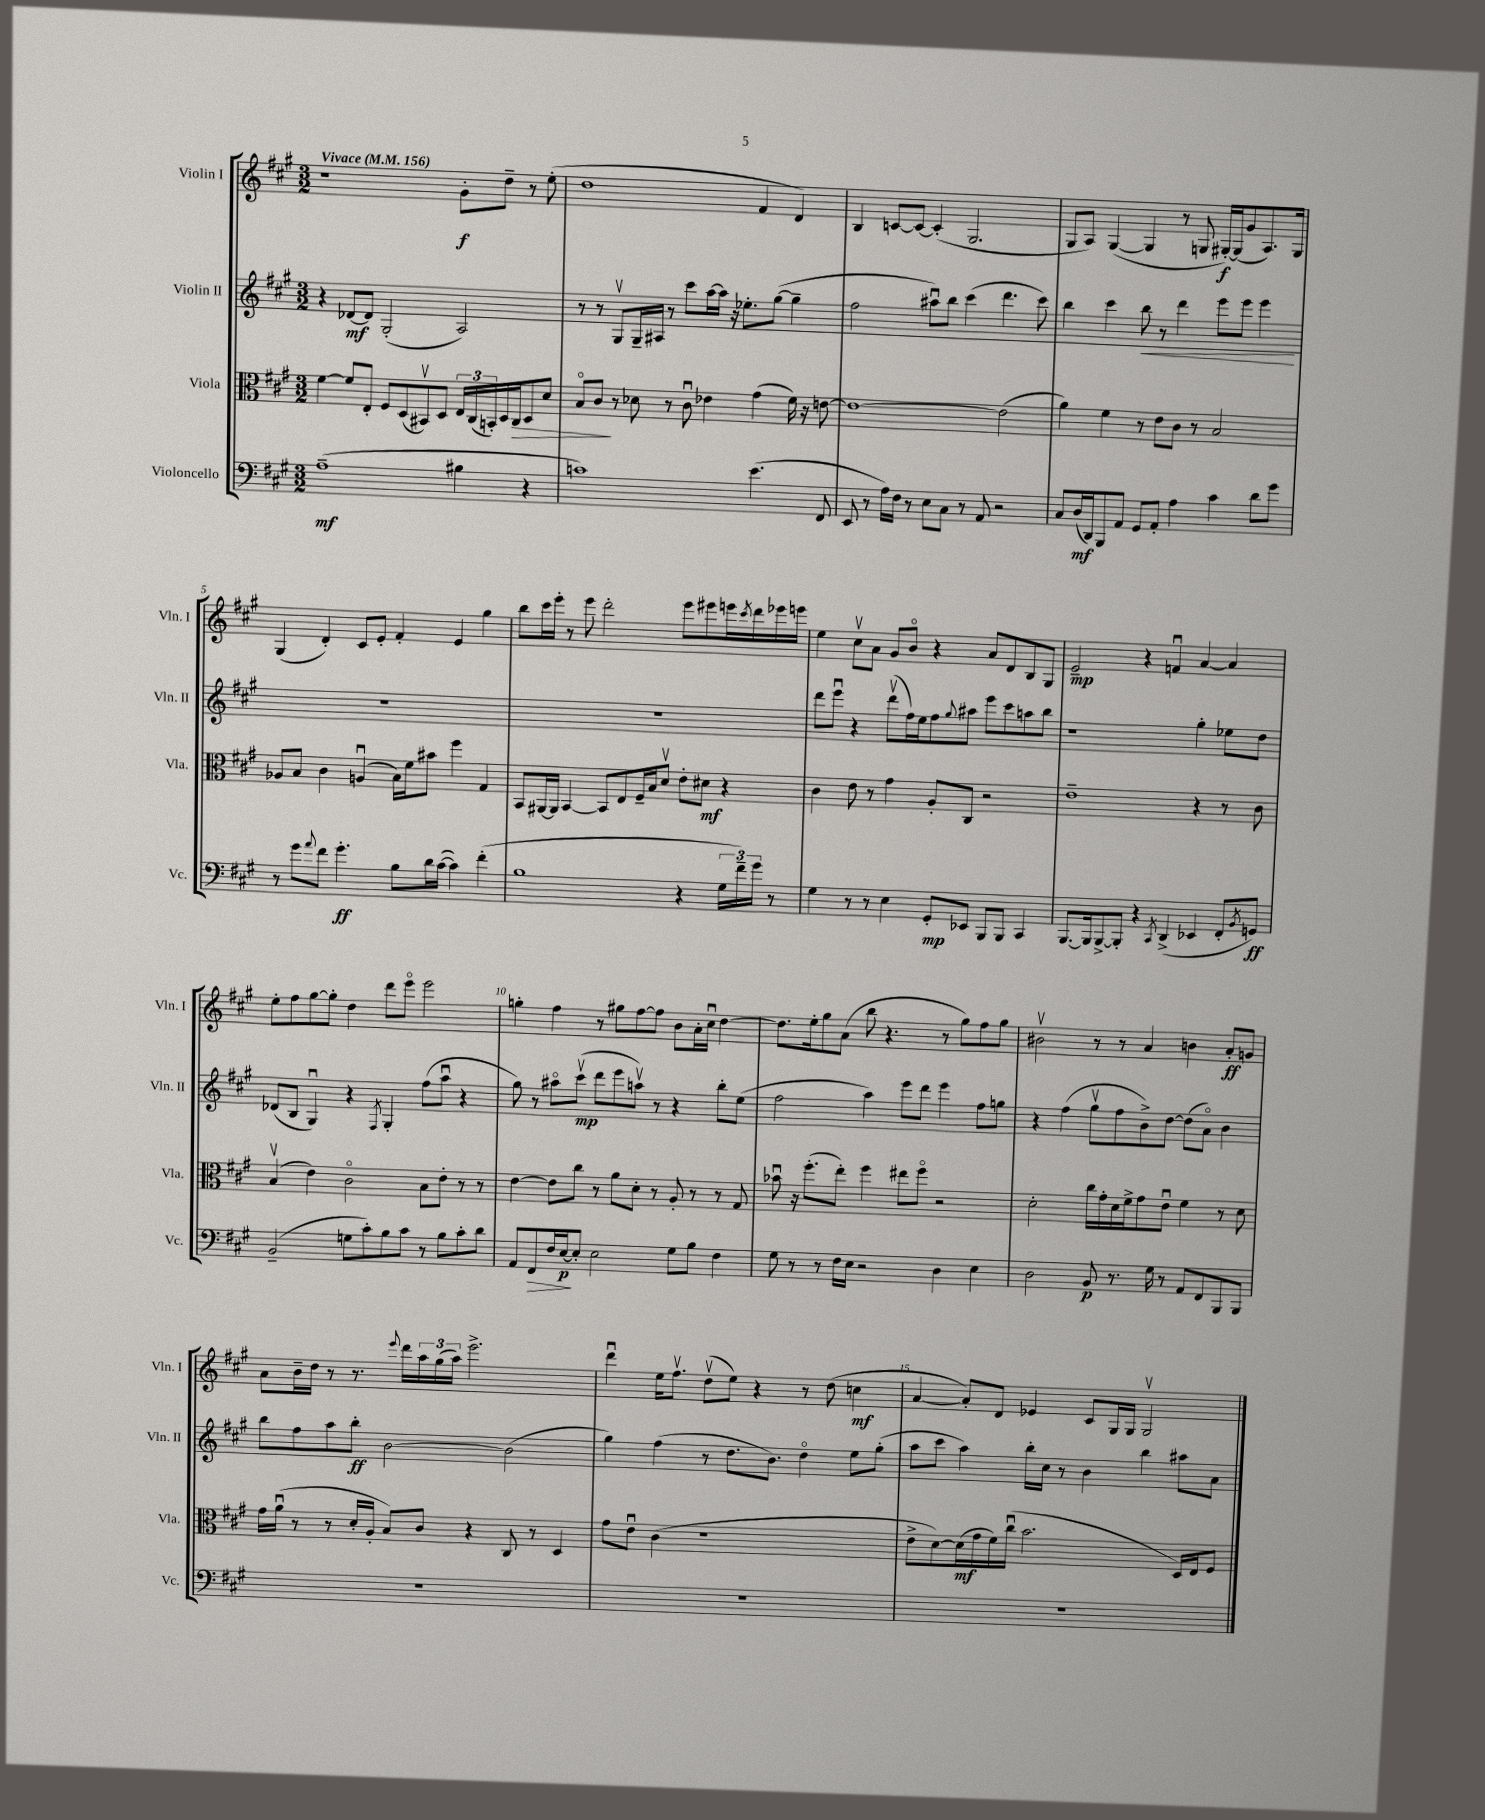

**kern	**dynam	**kern	**dynam	**kern	**dynam	**kern	**dynam
*part4	*part4	*part3	*part3	*part2	*part2	*part1	*part1
*staff4	*staff4	*staff3	*staff3	*staff2	*staff2	*staff1	*staff1
*I"Violoncello	*	*I"Viola	*	*I"Violin II	*	*I"Violin I	*
*I'Vc.	*	*I'Vla.	*	*I'Vln. II	*	*I'Vln. I	*
*clefF4	*	*clefC3	*	*clefG2	*	*clefG2	*
*k[f#c#g#]	*	*k[f#c#g#]	*	*k[f#c#g#]	*	*k[f#c#g#]	*
*M3/2	*	*M3/2	*	*M3/2	*	*M3/2	*
*MM156	*	*MM156	*	*MM156	*	*MM156	*
=1	=1	=1	=1	=1	=1	=1	=1
!	!	!	!	!	!	!LO:TX:a:B:t=Vivace	!
(1A~	mf	[4f#\	.	4r	.	1r	.
.	.	8f#/L]	.	[8d-X/L	mf	.	.
.	.	8E'/J	.	8d-/J]	.	.	.
.	.	8F#/L	.	(2G#'/	.	.	.
.	.	(8D/	.	.	.	.	.
.	.	8BB#Xv/)	.	.	.	.	.
.	.	8D/J	.	.	.	.	.
4B#X\	.	24E/LL	.	2A/)	.	8g#'\L	f
.	.	(24C#/	.	.	.	.	.
.	.	24BBn'/)	.	.	.	.	.
.	.	16D/	.	.	.	8dd~\J	.
!	!	!	!LO:HP:b	!	!	!	!
.	.	16C#/J	>	.	.	.	.
4r	.	8D/	.	.	.	8r	.
.	.	8d/J	.	.	.	(8ee'\	.
=2	=2	=2	=2	=2	=2	=2	=2
1cn)	.	8B/L	.	8r	.	1dd	.
.	.	8c#/J	.	8r	.	.	.
.	.	8r	]	8G#v/L	.	.	.
.	.	8d-X\	.	16G#~/L	.	.	.
.	.	.	.	16A#X/JJ	.	.	.
.	.	8r	.	8r	.	.	.
.	.	8c#u\	.	8ccc#\L	.	.	.
.	.	4e-X\	.	[16aa\L	.	.	.
.	.	.	.	16aa\JJ]	.	.	.
.	.	.	.	16r	.	.	.
.	.	.	.	8.ee-X'\L	.	.	.
(4.e\	.	(4g#\	.	.	.	4f#/	.
.	.	.	.	([8gg#\J	.	.	.
.	.	16f#\)	.	4gg#~\]	.	4d/)	.
.	.	16r	.	.	.	.	.
8FF#/	.	[8en\	.	.	.	.	.
=3	=3	=3	=3	=3	=3	=3	=3
8EE/	.	1e_	.	2ff#\	.	4B/	.
8r	.	.	.	.	.	.	.
16A\LL)	.	.	.	.	.	[8cn/L	.
16F#\JJ	.	.	.	.	.	.	.
8r	.	.	.	.	.	8c/J_	.
8E\L	.	.	.	8aa#Xu\L)	.	(4c'/]	.
8C#\J	.	.	.	8bb\J	.	.	.
8r	.	.	.	(4ccc#\	.	2.G#/	.
8AA/	.	.	.	.	.	.	.
2r	.	(2e\]	.	4.ddd\	.	.	.
.	.	.	.	8ccc#\)	.	.	.
=4	=4	=4	=4	=4	=4	=4	=4
8C#/L	.	4a\)	.	4bb\	.	8G#/L	.
(16D/L	mf	.	.	.	.	8A/J)	.
16DD/J)	.	.	.	.	.	.	.
8BBB/	.	4f#\	.	4ccc#\	.	([4G#/	.
8AA/J	.	.	.	.	.	.	.
!	!	!	!	!	!LO:HP:b	!	!
8GG#/L	.	8r	.	8bb\	<	4G#/]	.
8AA'/J	.	8e\L	.	8r	.	.	.
4A\	.	8c#\J	.	4ddd\	.	8r	.
.	.	8r	.	.	.	8Gn/	.
4c#\	.	2B/	.	8eee\L	.	[16G#X'/LL)	f
.	.	.	.	.	.	(16G#/J]	.
.	.	.	.	8eee\J	.	8g#/	.
8d\L	.	.	.	4eee\	.	8.A/)	.
8g#\J	.	.	.	.	.	.	.
.	.	.	.	.	.	16G#/Jk	.
.	.	.	.	.	[	.	.
!!LO:LB:g=z
=5	=5	=5	=5	=5	=5	=5	=5
8r	.	8A-X/L	.	1.r	.	(4G#/	.
8g#\L	.	8B/J	.	.	.	.	.
8qqa/	.	.	.	.	.	.	.
8f#\J	.	4c#\	.	.	.	4d'/)	.
4.g#'\	ff	.	.	.	.	.	.
.	.	(4Anu/	.	.	.	8c#/L	.
.	.	.	.	.	.	8e'/J	.
8B\L	.	16B\LL)	.	.	.	4f#'/	.
.	.	16f#\J	.	.	.	.	.
16d\L	.	8b#X\J	.	.	.	.	.
([16c#\JJ	.	.	.	.	.	.	.
4c#\])	.	4ff#\	.	.	.	4e/	.
(4f#'\	.	4G#/	.	.	.	4gg#\	.
=6	=6	=6	=6	=6	=6	=6	=6
1B	.	8BB/L	.	1.r	.	8bb\L	.
.	.	[16AA#X/L	.	.	.	16ccc#\L	.
.	.	16AA#/JJ]	.	.	.	16eee'\JJ	.
.	.	[4BB/	.	.	.	8r	.
.	.	.	.	.	.	8eee\	.
.	.	8BB/L]	.	.	.	2ddd'\	.
.	.	8E/	.	.	.	.	.
.	.	16F#~/L	.	.	.	.	.
.	.	16B/J	.	.	.	.	.
.	.	8dv/J	.	.	.	.	.
4r	.	8e'\L	.	.	.	8eee\L	.
.	.	8d#X\J	mf	.	.	8eee#X\	.
24G#\LL	.	4r	.	.	.	16eeen\L	.
24f#~\)	.	.	.	.	.	.	.
.	.	.	.	.	.	8qccc#/	.
.	.	.	.	.	.	16ddd\	.
24g#\JJ	.	.	.	.	.	.	.
8r	.	.	.	.	.	16eee-X\	.
.	.	.	.	.	.	16eeen\JJ	.
=7	=7	=7	=7	=7	=7	=7	=7
4G#\	.	4c#\	.	8ddd\L	.	4ee\	.
.	.	.	.	8eeeu\J	.	.	.
8r	.	8e\	.	4r	.	8cc#v\L	.
8r	.	8r	.	.	.	8a\J	.
4E\	.	4g#\	.	(8dddv\L	.	8g#/L	.
.	.	.	.	16ff#\L)	.	8b/J	.
.	.	.	.	16ee\J	.	.	.
8GG#'/L	mp	8A'/L	.	8ff#\	.	4r	.
.	.	.	.	8qqgg#/	.	.	.
8EE-X/J	.	8C#/J	.	8aa#X\J	.	.	.
8BBB/L	.	2r	.	8eee\L	.	8a/L	.
8BBB/J	.	.	.	8ccc#\	.	8d/	.
4CC#/	.	.	.	8aan\	.	8B/	.
.	.	.	.	8bb\J	.	8G#/J	.
=8	=8	=8	=8	=8	=8	=8	=8
[8.BBB/L	.	1e~	.	1r	.	2e~/	mp
16BBB/k]	.	.	.	.	.	.	.
[8BBB^/	.	.	.	.	.	.	.
8BBB'/J]	.	.	.	.	.	.	.
4r	.	.	.	.	.	4r	.
8qCC#/	.	.	.	.	.	.	.
(4DD^/	.	.	.	.	.	4fnu/	.
4EE-X/	.	4r	.	4gg#'\	.	[4a/	.
8FF#'/L	.	8r	.	8ee-X\L	.	4a/]	.
8qBB/	.	.	.	.	.	.	.
8GGn/J)	ff	8c#\	.	8dd\J	.	.	.
!!LO:LB:g=z
=9	=9	=9	=9	=9	=9	=9	=9
(2BB~/	.	(4Bv/	.	(8d-X/L	.	8ee'\L	.
.	.	.	.	8B/J	.	8ff#\	.
.	.	4e\)	.	4G#u/)	.	[8gg#\	.
.	.	.	.	.	.	8gg#'\J]	.
8Gn\L	.	2c#\	.	4r	.	4dd\	.
8c#'\)	.	.	.	.	.	.	.
.	.	.	.	8qF#/	.	.	.
8B\	.	.	.	4G#'/	.	8ddd\L	.
8c#\J	.	.	.	.	.	8eee\J	.
8r	.	8B\L	.	(8ff#\L	.	2eee\	.
8B\L	.	8e'\J	.	8aau\J	.	.	.
8c#'\	.	8r	.	4r	.	.	.
8d\J	.	8r	.	.	.	.	.
=10	=10	=10	=10	=10	=10	=10	=10
8AA/L	.	[4e\	.	8gg#\)	.	4ggn'\	.
!	!LO:HP:b	!	!	!	!	!	!
8FF#/	>	.	.	8r	.	.	.
16F#/L	.	8e\L]	.	8aa#X\L	.	4ff#\	.
[16E/J	p	.	.	.	.	.	.
8E'/J]	]	8cc#\J	.	(8ccc#v\J	mp	.	.
2E\	.	8r	.	8ddd\L	.	8r	.
.	.	8a\L	.	8eee\	.	8gg#X\L	.
.	.	8d'\J	.	8aanv\J)	.	[8ff#\	.
.	.	8r	.	8r	.	8ff#\J]	.
8G#\L	.	8A'/	.	4r	.	8b\L	.
8B\J	.	8r	.	.	.	16a'\L	.
.	.	.	.	.	.	16cc#u\JJ	.
4F#\	.	8r	.	8bb'\L	.	[4dd\	.
.	.	8G#/	.	(8ee\J	.	.	.
=11	=11	=11	=11	=11	=11	=11	=11
8G#\	.	8b-Xu\	.	2ff#\	.	8.dd\L]	.
8r	.	16r	.	.	.	.	.
.	.	(8.ff#'\L	.	.	.	16ee'\k	.
8r	.	.	.	.	.	8gg#\	.
16F#\LL	.	8ee'\J)	.	.	.	(8a\J	.
16E\JJ	.	.	.	.	.	.	.
2r	.	4ff#\	.	4aa\)	.	8bb\	.
.	.	.	.	.	.	4.r	.
.	.	8ee#X\L	.	8eee\L	.	.	.
.	.	8ff#\J	.	8ddd\J	.	.	.
4D\	.	2r	.	4eee\	.	8r	.
.	.	.	.	.	.	8gg#\L)	.
4E\	.	.	.	8ff#\L	.	8ff#\	.
.	.	.	.	8ggn\J	.	8gg#\J	.
=12	=12	=12	=12	=12	=12	=12	=12
2D\	.	2d'\	.	4r	.	2b#Xv\	.
.	.	.	.	(4ff#\	.	.	.
8BB/	p	16cc#\LL	.	8gg#v\L	.	8r	.
.	.	16g#'\	.	.	.	.	.
8.r	.	16d\	.	8ff#\	.	8r	.
.	.	16f#^\J	.	.	.	.	.
.	.	8g#\	.	8b^\)	.	4a/	.
16G#\	.	.	.	.	.	.	.
8r	.	8eu\J	.	[8dd\J	.	.	.
8AA/L	.	4f#\	.	(8dd\L]	.	4bn\	.
8FF#/	.	.	.	8a\J)	.	.	.
8BBB/	.	8r	.	4b\	.	8a'/L	ff
8BBB/J	.	8d\	.	.	.	8gn/J	.
!!LO:LB:g=z
=13	=13	=13	=13	=13	=13	=13	=13
1.r	.	16g#\LL	.	8bb\L	.	8a\L	.
.	.	(16au\JJ	.	.	.	.	.
.	.	8r	.	8ff#\	.	16b~\L	.
.	.	.	.	.	.	16dd\JJ	.
.	.	8r	.	8aa\	.	8r	.
.	.	16d'/LL	.	8bb'\J	ff	8.r	.
.	.	16A'/JJ	.	.	.	.	.
.	.	8B/L)	.	[2b\	.	.	.
.	.	.	.	.	.	8qqeee/	.
.	.	.	.	.	.	16ddd\LL	.
.	.	8c#/J	.	.	.	24aa\	.
.	.	.	.	.	.	(24gg#\	.
.	.	.	.	.	.	24aa\JJ)	.
.	.	4r	.	.	.	2.eee^\	.
.	.	8C#/	.	(2b\]	.	.	.
.	.	8r	.	.	.	.	.
.	.	4D/	.	.	.	.	.
=14	=14	=14	=14	=14	=14	=14	=14
1.r	.	8g#\L	.	4gg#\)	.	4dddu\	.
.	.	8eu\J	.	.	.	.	.
.	.	(4c#\	.	(4ff#\	.	16ee\KL	.
.	.	.	.	.	.	8.ff#v\J	.
.	.	1r	.	8r	.	(8ddv\L	.
.	.	.	.	8.dd\L	.	8ee\J)	.
.	.	.	.	.	.	4r	.
.	.	.	.	8.b\J)	.	.	.
.	.	.	.	4dd\	.	8r	.
.	.	.	.	.	.	(8dd\	.
.	.	.	.	8ee\L	.	4ccn\	mf
.	.	.	.	(8gg#'\J	.	.	.
=15	=15	=15	=15	=15	=15	=15	=15
1.r	.	8e^\L	.	8aa\L	.	[4a/	.
.	.	[8d\)	.	8ccc#\J	.	.	.
.	.	(16d\L]	mf	4aa\)	.	8a'/L])	.
.	.	16g#\	.	.	.	.	.
.	.	16f#\)	.	.	.	8d/J	.
.	.	(16cc#u\JJ	.	.	.	.	.
.	.	2.b\	.	16bb'\LL	.	4e-X/	.
.	.	.	.	16cc#\JJ	.	.	.
.	.	.	.	8r	.	.	.
.	.	.	.	4b\	.	8c#/L	.
.	.	.	.	.	.	16G#/L	.
.	.	.	.	.	.	16G#/JJ	.
.	.	.	.	4bb\	.	2G#v/	.
.	.	16D/LL)	.	8aa#X\L	.	.	.
.	.	16E/J	.	.	.	.	.
.	.	8F#/J	.	8a\J	.	.	.
==	==	==	==	==	==	==	==
*-	*-	*-	*-	*-	*-	*-	*-
